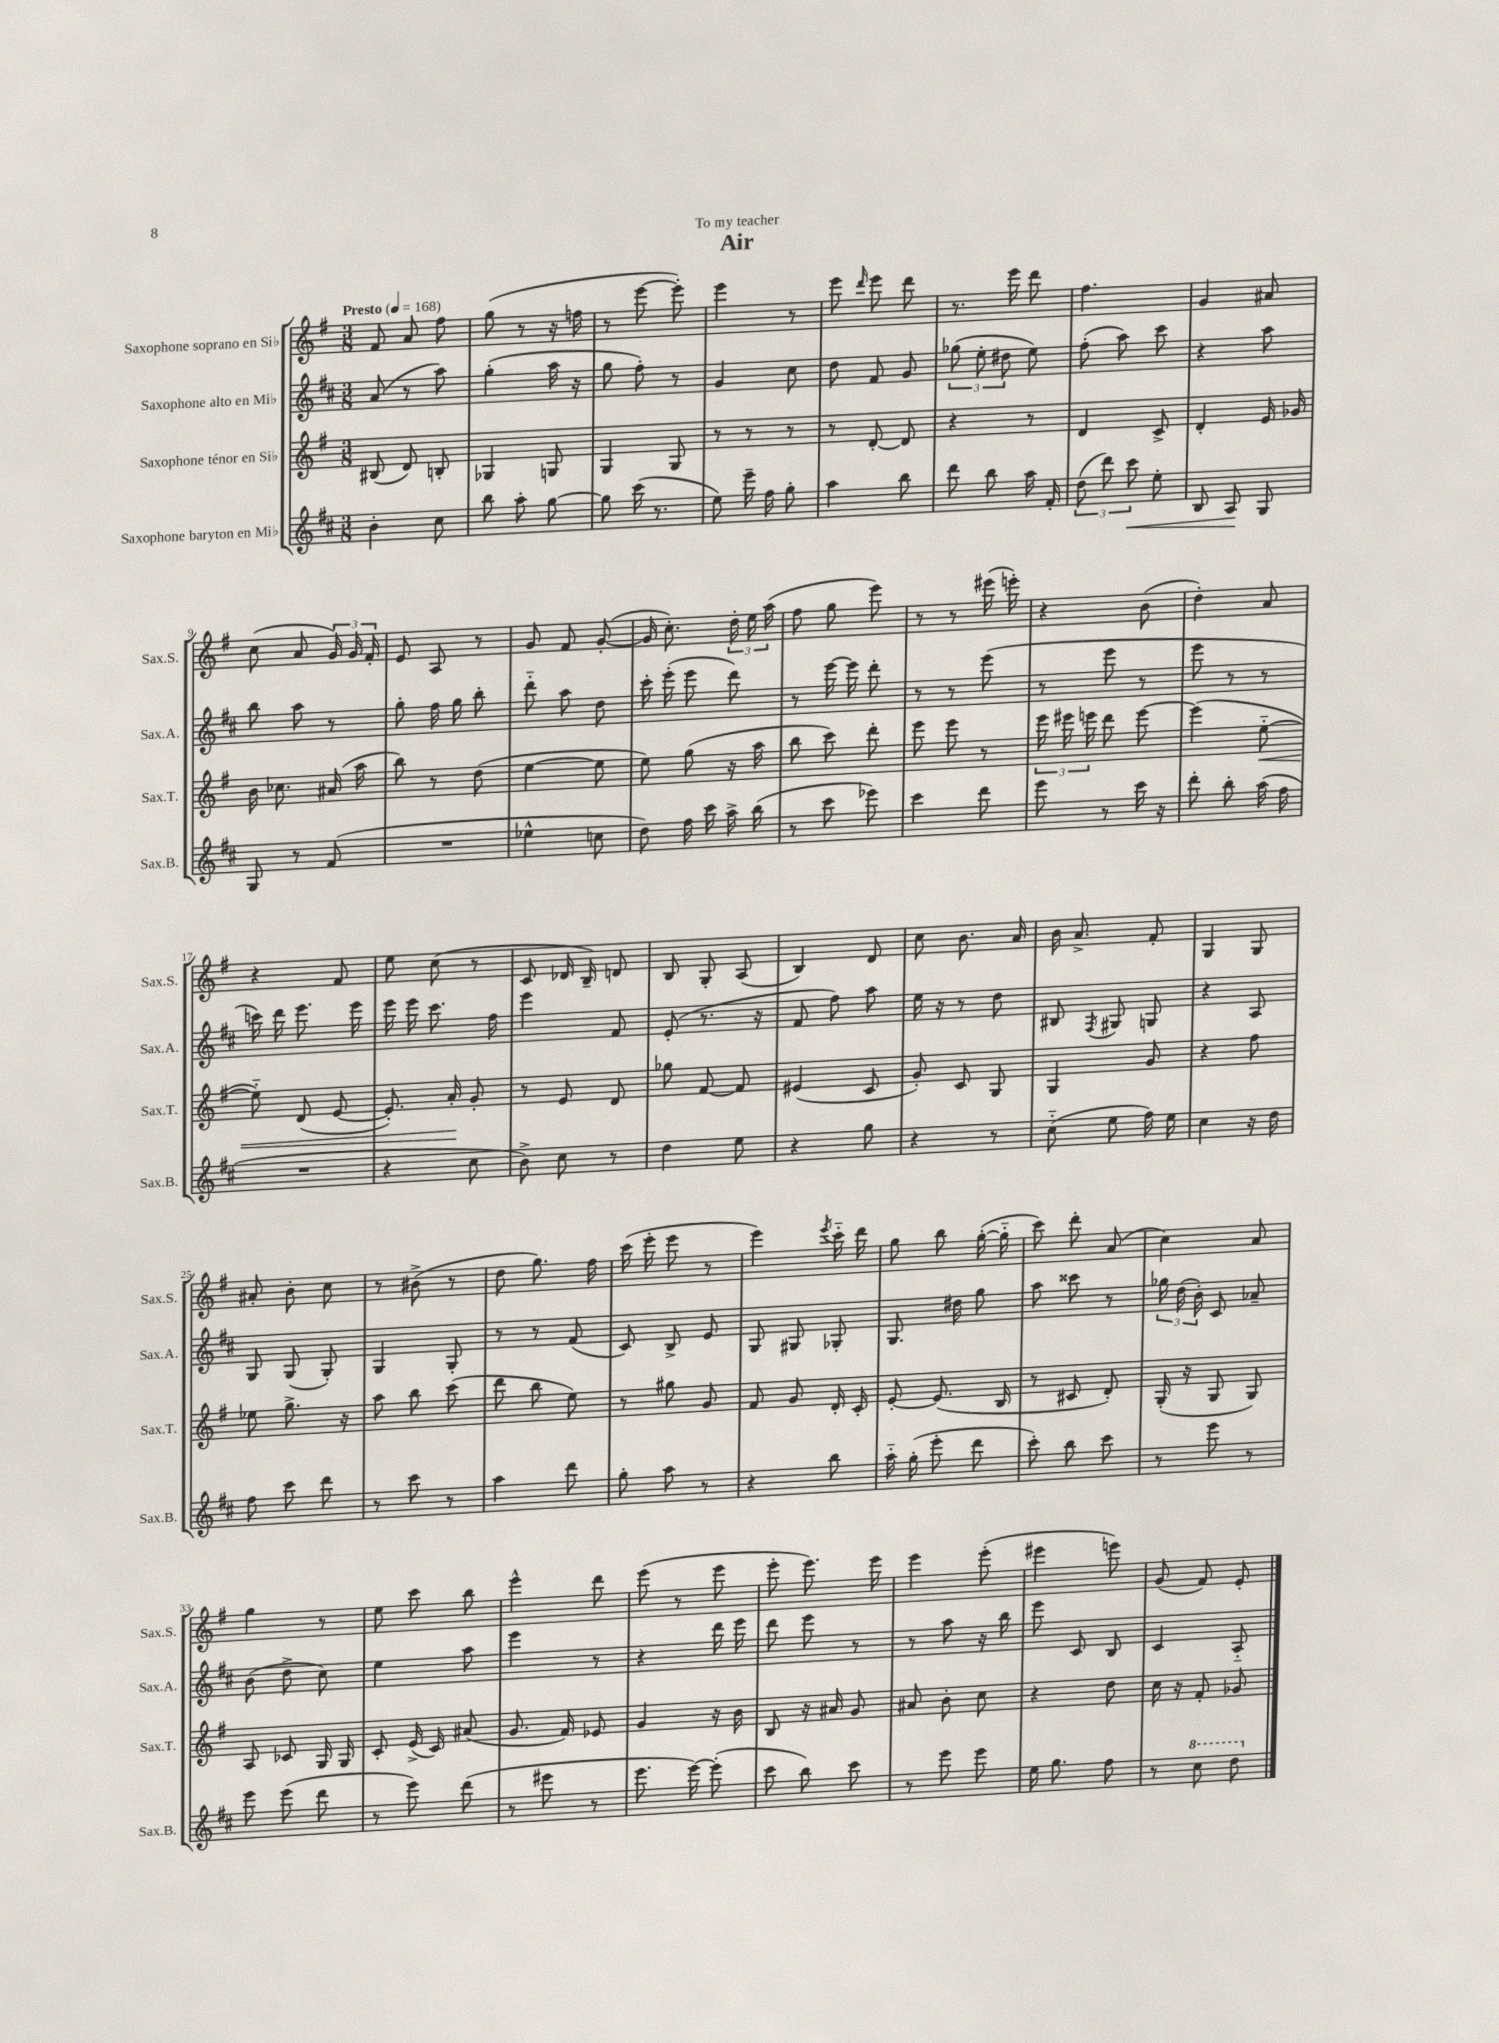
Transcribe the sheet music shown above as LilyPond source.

\header { title = "Air" dedication = "To my teacher" }
<<
\new StaffGroup <<
\new Staff = "s0" \with { instrumentName = "Saxophone soprano en Sib" shortInstrumentName = "Sax.S." } {
    \clef treble \key g \major \numericTimeSignature \time 3/8 \tempo "Presto" 4 = 168
    \autoBeamOff fis'8 a'8 fis''8 |
    g''8( r8 r16 f''16 |
    r8 e'''8~ e'''8-.) |
    e'''4 r8 |
    e'''8 \grace { d'''16 } e'''8 d'''8 |
    r8. e'''16 d'''8 |
    fis''4. |
    g'4 ais'8 |
    c''8( a'8 \tuplet 3/2 { g'16) g'16 fis'16-. } |
    e'8 a8 r8 |
    g'8 fis'8 g'8~-.( |
    g'16 c''8.-.) \tuplet 3/2 { d''16-. e''16 a''16( } |
    fis''8 g''8 e'''8) |
    r8 r8 eis'''16( e'''16-.) |
    r4 b'8( |
    d''4-.) a'8 |
    r4 fis'8 |
    e''8 c''8( r8 |
    c'8 des'16 b16--) d'8 |
    b8 g8-. a8( |
    b4) d'8 |
    c''8 b'8. a'16 |
    b'16 a'8.-> fis'8-. |
    g4 g8 |
    ais'8-. b'8-. c''8 |
    r8 bis'8->( r8 |
    d''8 g''8.) fis''16 |
    c'''16( e'''16-. e'''8 r8 |
    e'''4) \acciaccatura { e'''8 } c'''16-_ d'''16 |
    g''8 b''8 g''16~-.( g''16-_ |
    c'''8) d'''8-. a'8( |
    c''4) a'8 |
    g''4 r8 |
    e''8 c'''8 b''8 |
    e'''4-^ d'''8 |
    e'''8( r8 e'''8 |
    e'''8-. e'''8.) e'''16 |
    e'''4 e'''8-.( |
    eis'''4 e'''8) |
    g'8( fis'8) e'8-. \bar "|." |
}
\new Staff = "s1" \with { instrumentName = "Saxophone alto en Mib" shortInstrumentName = "Sax.A." } {
    \clef treble \key d \major \numericTimeSignature \time 3/8
    \autoBeamOff a'8( r8 a''8) |
    g''4-.( a''16 r16 |
    g''8 fis''8-.) r8 |
    g'4 cis''8 |
    d''8 fis'8 g'8 |
    \tuplet 3/2 { ges''8( e''8-. dis''8 } e''8) |
    fis''8-.( a''8) cis'''8 |
    r4 a''8 |
    b''8 a''8 r8 |
    g''8-. fis''16 g''16 b''8-. |
    d'''8-_ a''8 d''8 |
    cis'''16-. e'''16-.( e'''8 d'''8) |
    r8 e'''16~ e'''16 d'''8-. |
    r8 r8 e'''8( |
    r8 e'''8 r8 |
    e'''8 r8 r8 |
    c'''16) d'''16 e'''8. e'''16 |
    e'''16 e'''16 cis'''8. fis''16 |
    e'''4 fis'8 |
    e'8-.( r8. r16 |
    fis'8 fis''8) a''8 |
    e''16 r16 r8 d''8 |
    bis8 \acciaccatura { fis8 } gis8 g8 |
    r4 a8 |
    g8 g8( g8-.) |
    g4 g8-. |
    r8 r8 fis'8( |
    cis'8) b8-> e'8 |
    g8 gis8 ges8-. |
    g8. dis''16 g''8 |
    a''8 cisis'''8 r8 |
    \tuplet 3/2 { ges''16 d''16( b'16-.) } cis'8 aes'8-- |
    b'8( d''8-> cis''8) |
    e''4 a''8 |
    e'''4 r8 |
    r4 d'''16 e'''16 |
    d'''8 e'''8 r8 |
    r8 a''8 r16 b''16 |
    e'''8 cis'8 b8 |
    cis'4 a8-_ \bar "|." |
}
\new Staff = "s2" \with { instrumentName = "Saxophone ténor en Sib" shortInstrumentName = "Sax.T." } {
    \clef treble \key g \major \numericTimeSignature \time 3/8
    \autoBeamOff bis8( d'8) b8-. |
    ges4 g8 |
    g4 g8 |
    r8 r8 r8 |
    r8 d'8~-. d'8 |
    r4 r8 |
    d'4 c'8-> |
    d'4-. e'16 ges'16 |
    b'16 ces''8. ais'16( a''16 |
    b''8) r8 d''8( |
    e''4~ e''8 |
    e''8) g''8( r16 a''16 |
    b''8 c'''8) d'''8-. |
    e'''8 e'''8 r8 |
    \tuplet 3/2 { e'''16 eis'''16 e'''16 } d'''8 e'''8~ |
    e'''4( e''8~-_\< |
    e''8-_) d'8( e'8~ |
    e'8.-.) a'16-.\! g'8-. |
    r8 e'8 d'8 |
    ges''8 fis'8~ fis'8 |
    eis'4( c'8 |
    g'8-.) c'8 g8 |
    g4 g'8 |
    r4 fis''8 |
    ees''8 g''8.-> r16 |
    a''8 b''8 c'''8( |
    d'''8 b''8 e''8) |
    r8 gis''8 g'8 |
    fis'8 g'8 d'16-. c'16-. |
    e'8~-. e'8.( b16 |
    r8 cis'8 d'8-.) |
    g16-.( r16 g8 g8) |
    a8 ces'8 g16 g16 |
    c'8-. e'16->( c'16) ais'8( |
    g'8. fis'16) ees'8 |
    g'4 r16 b'16 |
    b8 r16 ais'16 g'8 |
    ais'8 b'8-. c''8 |
    r4 d''8 |
    c''16 r16 fis'8-. ges'8 \bar "|." |
}
\new Staff = "s3" \with { instrumentName = "Saxophone baryton en Mib" shortInstrumentName = "Sax.B." } {
    \clef treble \key d \major \numericTimeSignature \time 3/8
    \autoBeamOff b'4-. cis''8 |
    b''8 a''8-. g''8~ |
    g''8 cis'''16( r8. |
    e''8) e'''16-- fis''16 g''8-. |
    a''4 b''8 |
    d'''8 b''8 a''16 fis'16-. |
    \tuplet 3/2 { d''8( d'''8) cis'''8\< } e''8-. |
    b8 a8\! g8 |
    g8 r8 fis'8( |
    R4. |
    ees''4-^ c''8 |
    d''8) fis''16 cis'''16 a''16-> b''16( |
    r8 cis'''8 ees'''8) |
    cis'''4 d'''8 |
    e'''8 r8 cis'''16 r16 |
    d'''8-. b''8-. a''16( fis''16 |
    R4. |
    r4 cis''8 |
    b'8->) cis''8 r8 |
    d''4 e''8 |
    r4 g''8 |
    r4 r8 |
    cis''8-_( e''8 fis''16) e''16 |
    cis''4 r16 d''16 |
    fis''8 cis'''8 d'''8 |
    r8 cis'''8 r8 |
    a''4 d'''8 |
    g''8-. a''8 r8 |
    r4 b''8 |
    a''16-_ g''16-.( e'''8-. d'''8 |
    cis'''8-.) b''8 cis'''8 |
    r8 e'''8 r8 |
    e'''8 e'''8( d'''8 |
    r8 e'''8) d'''8( |
    r8 eis'''8 r8 |
    e'''8. e'''16~) e'''8-.( |
    cis'''8 b''8) cis'''8 |
    r8 e'''8 e'''8 |
    e''16 g''8. fis''8 |
    r8 \ottava #1 cis'''8 d'''8 \ottava #0 \bar "|." |
}
>>
>>
